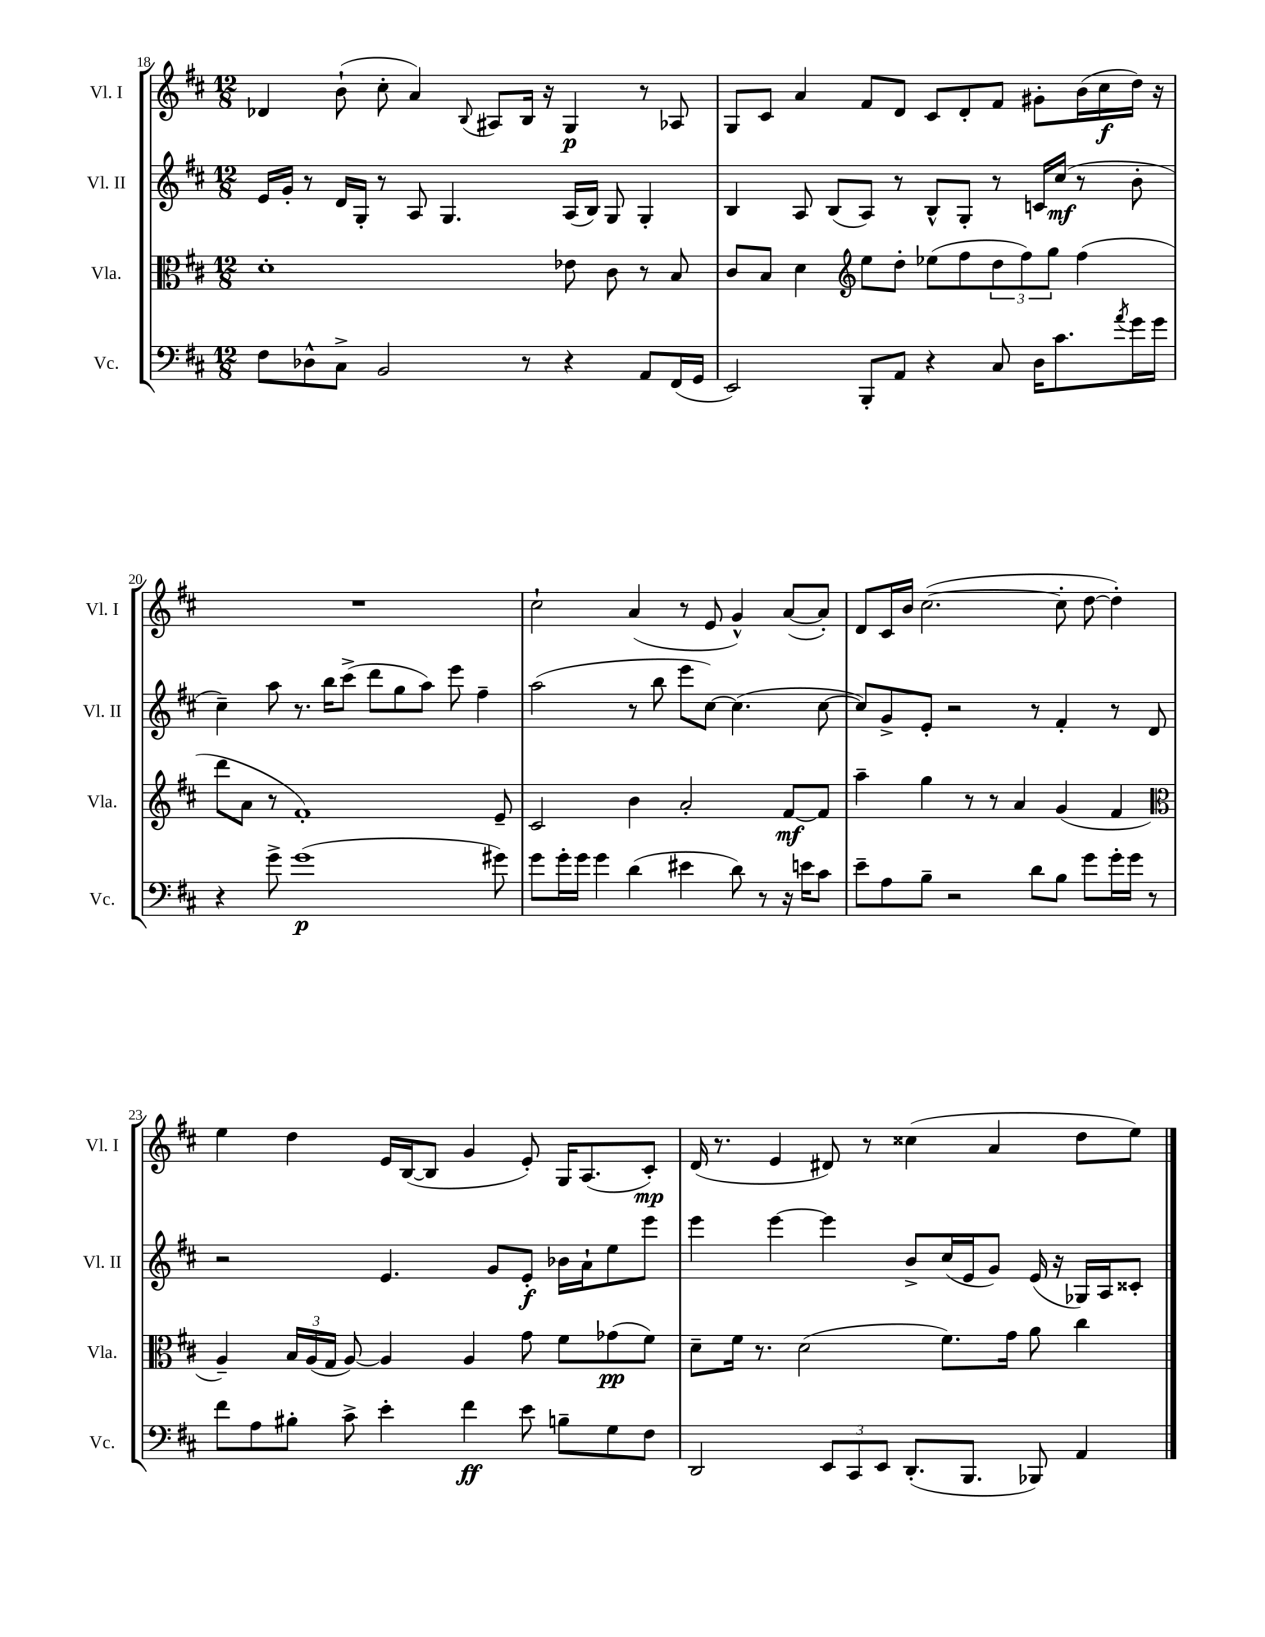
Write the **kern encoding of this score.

**kern	**kern	**kern	**kern
*staff4	*staff3	*staff2	*staff1
*clefF4	*clefC3	*clefG2	*clefG2
*k[f#c#]	*k[f#c#]	*k[f#c#]	*k[f#c#]
*M12/8	*M12/8	*M12/8	*M12/8
8F#\L	1d'	16e/LL	4d-/
.	.	16g'/JJ	.
8D-^^\	.	8r	.
8C#^\J	.	16d/LL	(8b`\
.	.	16G'/JJ	.
2BB/	.	8r	8cc#'\
.	.	8A/	4a/)
.	.	4.G/	.
.	.	.	8qqB/
.	.	.	8A#/L
8r	.	.	16B/Jk
.	.	.	16r
4r	8e-\	(16A/LL	4G/
.	.	16B/JJ)	.
.	8c#\	8G/	.
8AA/L	8r	4G'/	8r
(16FF#/L	8B/	.	8A-/
16GG/JJ	.	.	.
=	=	=	=
2EE/)	8c#/L	4B/	8G/L
.	8B/J	.	8c#/J
.	4d\	8A/	4a/
.	.	(8B/L	.
*	*clefG2	*	*
8BBB'/L	8ee\L	8A/J)	8f#/L
8AA/J	8dd'\J	8r	8d/J
4r	(8ee-\L	8B^^/L	8c#/L
.	8ff#\	8G'/J	8d'/
8C#/	12dd\	8r	8f#/J
.	12ff#\)	.	.
16D\LK	.	16c/LL	8g#'\L
.	12gg\J	.	.
8.c#\	.	(16cc#/JJ	.
.	(4ff#\	8r	(16b\L
.	.	.	16cc#\
8qa/	.	.	.
16g\L	.	8b'\	16dd\JJ)
16g\JJ	.	.	16r
=	=	=	=
4r	8ddd\L	4cc#~\)	1.r
.	8a\J	.	.
8g^\	8r	8aa\	.
(1g	1f#')	8.r	.
.	.	16bb\LK	.
.	.	(8ccc#^\J	.
.	.	8ddd\L	.
.	.	8gg\	.
.	.	8aa\J)	.
.	.	8eee\	.
.	.	4ff#~\	.
8g#\)	8e~/	.	.
=	=	=	=
8g\L	2c#/	(2aa\	2cc#`\
16g'\L	.	.	.
16g\JJ	.	.	.
4g\	.	.	.
(4d\	4b\	8r	(4a/
.	.	8bb\	.
4e#\	2a'/	8eee\L	8r
.	.	[8cc#\J)	8e/
8d\)	.	(4.cc#\]	4g^^/)
8r	.	.	.
16r	[8f#/L	.	([8a/L
16e\LK	.	.	.
8c#\J	8f#/]J	[8cc#\	8a'/]J)
=	=	=	=
8e~\L	4aa~\	8cc#/]L)	8d/L
8A\	.	8g^/	16c#/L
.	.	.	16b/JJ
8B~\J	4gg\	8e'/J	([2.cc#\
2r	.	2r	.
.	8r	.	.
.	8r	.	.
.	4a/	.	.
8d\L	.	8r	.
8B\J	(4g/	4f#'/	8cc#'\]
8g\L	.	.	[8dd\
16g'\L	4f#/	8r	4dd'\])
16g\JJ	.	.	.
8r	.	8d/	.
=	=	=	=
*	*clefC3	*	*
8f#\L	4A~/)	2r	4ee\
8A\	.	.	.
8B#'\J	24B/LL	.	4dd\
.	(24A/	.	.
.	24G/JJ	.	.
8c#^\	[8A/)	.	.
4e'\	4A/]	4.e/	16e/LL
.	.	.	([16B/J
.	.	.	8B/]J
4f#\	4A/	.	4g/
.	.	8g/L	.
8e\	8g\	8e'/J	8e'/)
8B~\L	8f#\L	16b-\LL	16G/LK
.	.	16a`\J	(8.A/
8G\	(8g-\	8ee\	.
8F#\J	8f#\J)	8eee\J	8c#'/J)
=	=	=	=
2DD/	8d~\L	4eee\	(16d/
.	.	.	8.r
.	16f#\Jk	.	.
.	8.r	.	.
.	.	[4eee\	4e/
.	(2d\	.	.
12EE/L	.	4eee\]	8d#/)
12CC#/	.	.	.
.	.	.	8r
12EE/J	.	.	.
(8.DD'/L	.	8b^/L	(4cc##\
.	8.f#\L)	(16cc#/L	.
8.BBB/J	.	16e/J	.
.	.	8g/J)	4a/
.	16g\Jk	.	.
8BBB-/)	8a\	(16e/	.
.	.	16r	.
4AA/	4cc#\	16G-/LL)	8dd\L
.	.	16A/J	.
.	.	8c##'/J	8ee\J)
==	==	==	==
*-	*-	*-	*-
